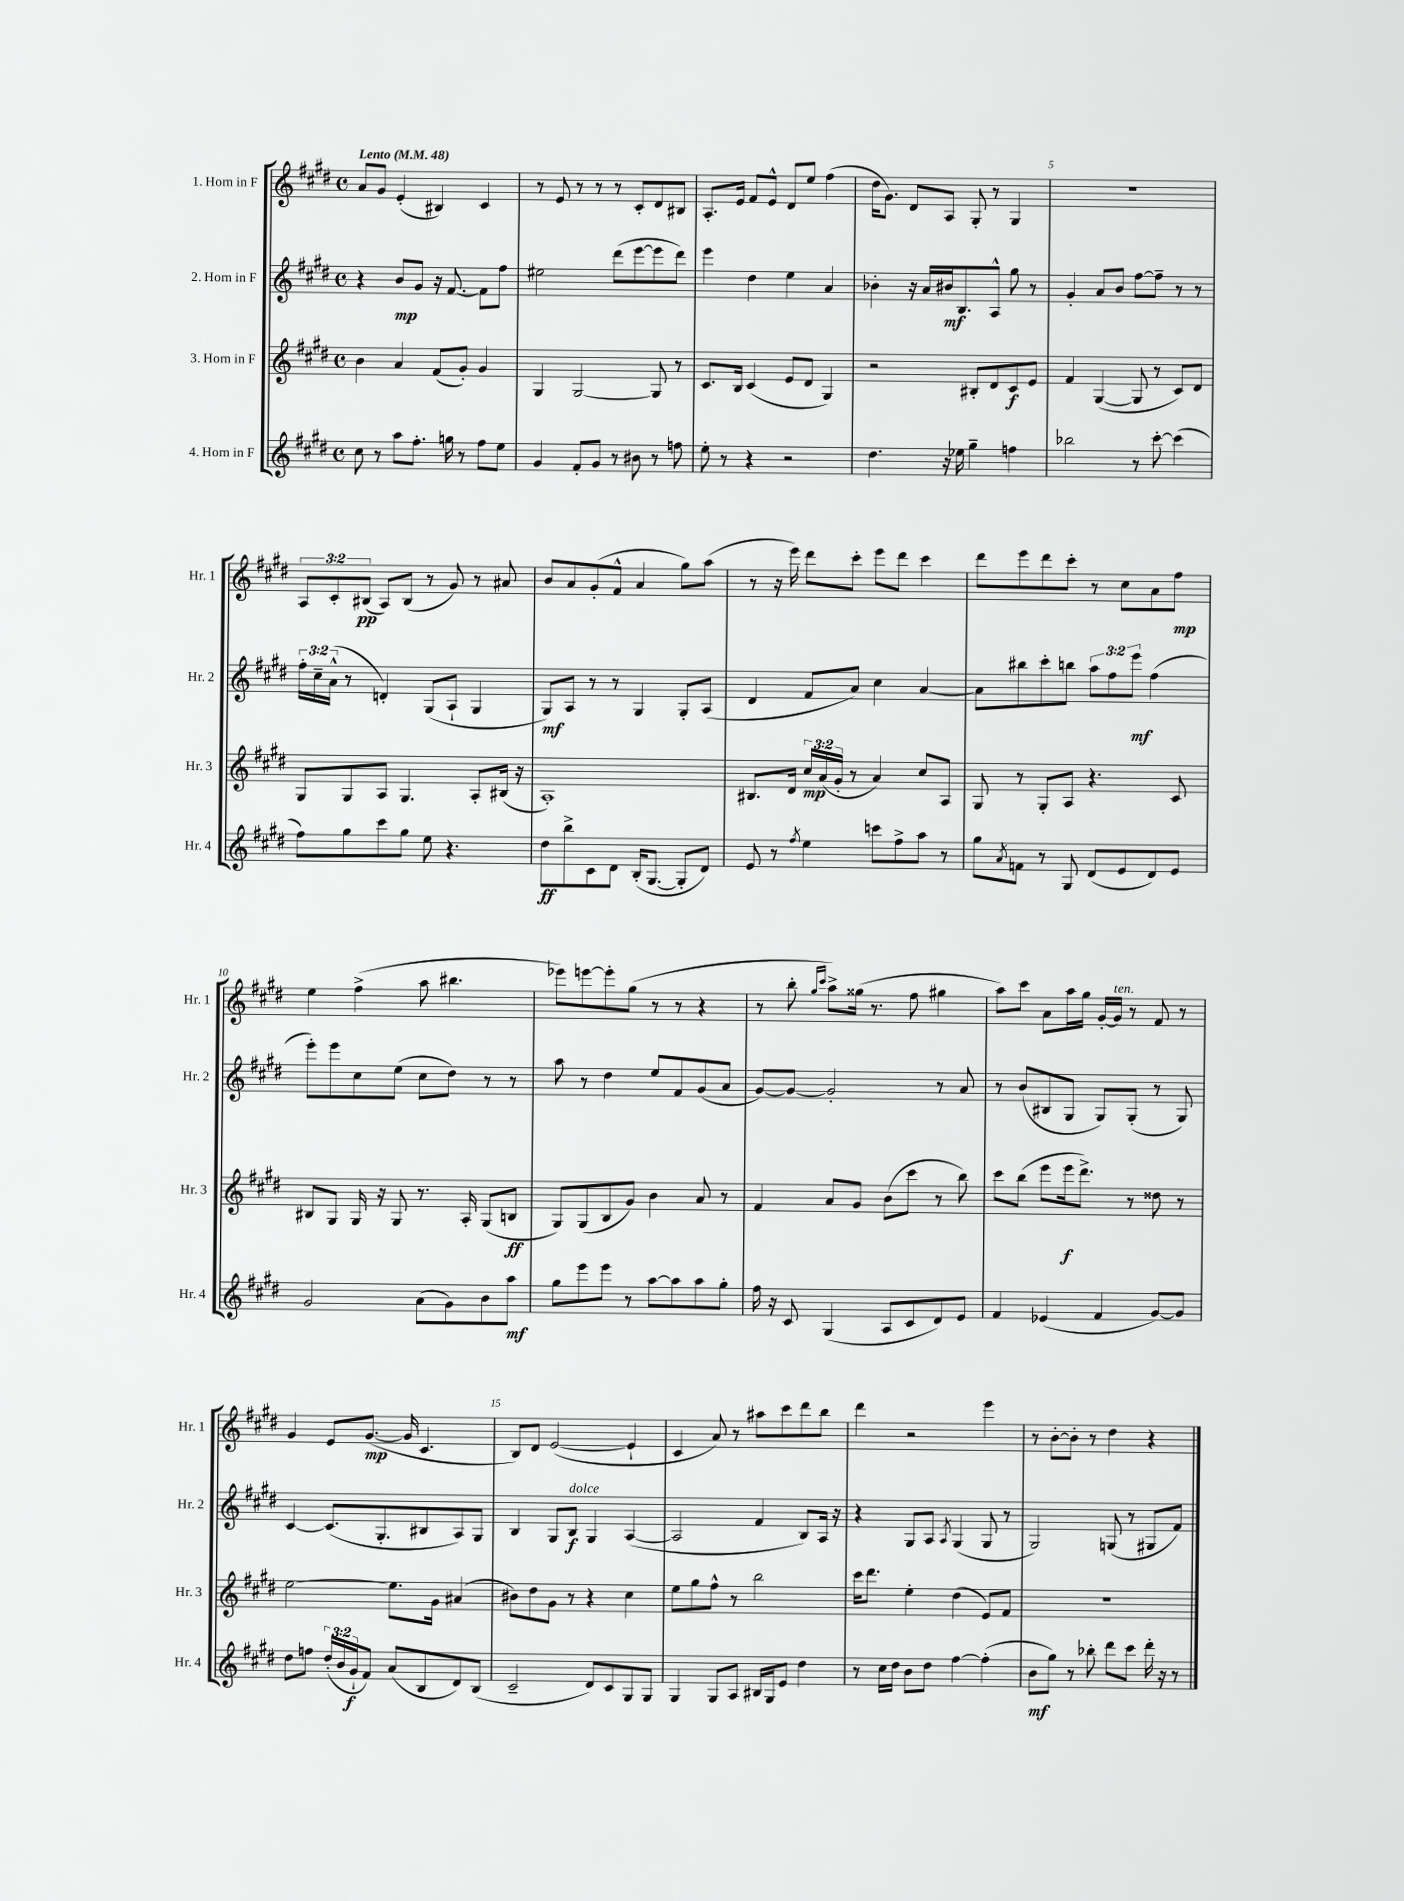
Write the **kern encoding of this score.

**kern	**dynam	**kern	**dynam	**kern	**dynam	**kern	**dynam
*part4	*part4	*part3	*part3	*part2	*part2	*part1	*part1
*staff4	*staff4	*staff3	*staff3	*staff2	*staff2	*staff1	*staff1
*I"4. Horn in F	*	*I"3. Horn in F	*	*I"2. Horn in F	*	*I"1. Horn in F	*
*I'Hr. 4	*	*I'Hr. 3	*	*I'Hr. 2	*	*I'Hr. 1	*
*clefG2	*	*clefG2	*	*clefG2	*	*clefG2	*
*k[f#c#g#d#]	*	*k[f#c#g#d#]	*	*k[f#c#g#d#]	*	*k[f#c#g#d#]	*
*M4/4	*	*M4/4	*	*M4/4	*	*M4/4	*
*met(c)	*	*met(c)	*	*met(c)	*	*met(c)	*
*MM48	*	*MM48	*	*MM48	*	*MM48	*
=1	=1	=1	=1	=1	=1	=1	=1
!	!	!	!	!	!	!LO:TX:a:B:t=Lento	!
8cc#\	.	4b\	.	4r	.	8a/L	.
8r	.	.	.	.	.	8g#/J	.
8aa\L	.	4a/	.	8b/L	mp	(4e'/	.
8.ff#'\J	.	.	.	8g#/J	.	.	.
.	.	(8f#/L	.	16r	.	4B#X/)	.
16ggn\	.	.	.	[8.f#/	.	.	.
8r	.	8g#'/J)	.	.	.	.	.
8ff#\L	.	4g#/	.	8f#\L]	.	4c#/	.
8ee\J	.	.	.	8ff#\J	.	.	.
=2	=2	=2	=2	=2	=2	=2	=2
4g#/	.	4G#/	.	2ee#X\	.	8r	.
.	.	.	.	.	.	8e/	.
8f#'/L	.	[2G#/	.	.	.	8r	.
8g#/J	.	.	.	.	.	8r	.
8r	.	.	.	(8ddd#\L	.	8r	.
8b#X\	.	.	.	[8eee\	.	8c#'/L	.
8r	.	8G#/]	.	8eee\]	.	8d#/	.
8ffn\	.	8r	.	8ddd#\J)	.	8B#X/J	.
=3	=3	=3	=3	=3	=3	=3	=3
8ee'\	.	8.c#/L	.	4eee\	.	8.A'/L	.
8r	.	.	.	.	.	.	.
.	.	16B/Jk	.	.	.	16e/Jk	.
4r	.	(4c#/	.	4dd#\	.	8f#/L	.
.	.	.	.	.	.	8e^^/J	.
2r	.	8e/L	.	4ee\	.	8d#/L	.
.	.	8d#/J	.	.	.	8ee/J	.
.	.	4G#/)	.	4a/	.	(4ff#\	.
=4	=4	=4	=4	=4	=4	=4	=4
4.dd#\	.	2r	.	4b-X'\	.	16dd#\KL	.
.	.	.	.	.	.	8.g#\J)	.
.	.	.	.	16r	.	8d#/L	.
.	.	.	.	16a/LL	.	.	.
16r	.	.	.	16b#X/J	mf	8A/J	.
16ee-X\	.	.	.	8.B/	.	.	.
4gg#~\	.	8B#X'/L	.	.	.	8G#'/	.
.	.	8d#/	.	8A^^/J	.	8r	.
4ffn\	.	8c#/	f	8gg#\	.	4G#/	.
.	.	8e/J	.	8r	.	.	.
=5	=5	=5	=5	=5	=5	=5	=5
2bb-X\	.	4f#/	.	4g#'/	.	1r	.
.	.	([4G#/	.	8a/L	.	.	.
.	.	.	.	8b/J	.	.	.
8r	.	8G#/]	.	[8ff#\L	.	.	.
[8ccc#'\	.	8r	.	8ff#~\J]	.	.	.
(4ccc#\]	.	8c#/L)	.	8r	.	.	.
.	.	8d#/J	.	8r	.	.	.
!!LO:LB:g=z
=6	=6	=6	=6	=6	=6	=6	=6
8ff#\L)	.	8G#/L	.	24ff#'\LL	.	12A/L	.
.	.	.	.	24cc#~\	.	.	.
.	.	.	.	(24a^^\JJ	.	12c#'/	.
8gg#\	.	8G#/	.	8r	.	.	.
.	.	.	.	.	.	(12B#X/J	pp
8ccc#\	.	8A/J	.	4dn'/)	.	8A/L)	.
8gg#\J	.	4.G#/	.	.	.	(8B#/J	.
8ee\	.	.	.	(8G#/L	.	8r	.
4.r	.	.	.	8A`/J	.	8g#/)	.
.	.	8A'/L	.	4G#/	.	8r	.
.	.	(16B#X/Jk	.	.	.	8a#X/	.
.	.	16r	.	.	.	.	.
=7	=7	=7	=7	=7	=7	=7	=7
8dd#\L	ff	1A')	.	8G#/L)	mf	8b/L	.
8bb^\	.	.	.	8A/J	.	8a/	.
8c#\	.	.	.	8r	.	(8g#'/	.
8d#\J	.	.	.	8r	.	8f#^^/J	.
(16B'/KL	.	.	.	4G#/	.	4a/	.
[8.G#/J	.	.	.	.	.	.	.
8G#'/L]	.	.	.	8G#'/L	.	8gg#\L)	.
8d#/J)	.	.	.	(8A/J	.	(8aa\J	.
=8	=8	=8	=8	=8	=8	=8	=8
8e/	.	8.B#X/L	.	4d#/	.	8r	.
8r	.	.	.	.	.	16r	.
.	.	16d#/Jk	.	.	.	16eee\)	.
8qff#/	.	.	.	.	.	.	.
4ee\	.	24cc#/LL	mp	8f#/L	.	8ddd#\L	.
.	.	(24a/	.	.	.	.	.
.	.	24g#'/JJ	.	.	.	.	.
.	.	8r	.	8a/J)	.	8ccc#'\J	.
8cccn\L	.	4a/)	.	4cc#\	.	8eee\L	.
8ff#^\	.	.	.	.	.	8ddd#\J	.
8aa\J	.	8cc#/L	.	[4a/	.	4ccc#\	.
8r	.	8A/J	.	.	.	.	.
=9	=9	=9	=9	=9	=9	=9	=9
8gg#\L	.	8G#/	.	8a\L]	.	8ddd#\L	.
8qa/	.	.	.	.	.	.	.
8fn\J	.	8r	.	8bb#X\	.	8eee\	.
8r	.	8G#'/L	.	8ccc#'\	.	8ddd#\	.
8G#/	.	8A/J	.	8bbn\J	.	8ccc#'\J	.
(8d#/L	.	4.r	.	12aa\L	.	8r	.
.	.	.	.	12ff#\	.	.	.
8e/	.	.	.	.	.	8cc#\L	.
.	.	.	.	12eee\J	mf	.	.
8d#/)	.	.	.	(4ff#\	.	8a\	.
8e/J	.	8c#/	.	.	.	8ff#\J	mp
!!LO:LB:g=z
=10	=10	=10	=10	=10	=10	=10	=10
2g#/	.	8B#X/L	.	8eee'\L)	.	4ee\	.
.	.	8G#/J	.	8eee\	.	.	.
.	.	16G#/	.	8cc#\	.	(4ff#^\	.
.	.	16r	.	.	.	.	.
.	.	8G#/	.	(8ee\J	.	.	.
(8a\L	.	8.r	.	8cc#\L	.	8aa\	.
8g#\)	.	.	.	8dd#\J)	.	4.bb#X\	.
.	.	16A'/	.	.	.	.	.
8b\	.	(8G#/L	.	8r	.	.	.
8aa\J	mf	8Bn/J	ff	8r	.	.	.
=11	=11	=11	=11	=11	=11	=11	=11
8gg#\L	.	8G#/L)	.	8aa\	.	8eee-X\L)	.
8eee\	.	(8G#/	.	8r	.	[8eeen\	.
8eee\J	.	8B/	.	4dd#\	.	8eee'\]	.
8r	.	8g#/J)	.	.	.	(8gg#\J	.
[8aa\L	.	4b\	.	8ee/L	.	8r	.
8aa\]	.	.	.	8f#/	.	8r	.
8aa\	.	8a/	.	(8g#/	.	4r	.
8gg#'\J	.	8r	.	8a/J	.	.	.
=12	=12	=12	=12	=12	=12	=12	=12
16ff#\	.	4f#/	.	[8g#/L)	.	8r	.
16r	.	.	.	.	.	.	.
8c#/	.	.	.	8g#/J_	.	8bb'\	.
.	.	.	.	.	.	16qqgg#/LL	.
.	.	.	.	.	.	16qqccc#/JJ	.
(4G#/	.	8a/L	.	2g#'/]	.	8aa^\L)	.
.	.	8g#/J	.	.	.	(16gg##X\Jk	.
.	.	.	.	.	.	8.r	.
8A/L	.	(8b\L	.	.	.	.	.
8c#/	.	8ccc#\J	.	.	.	8ff#\	.
8d#/)	.	8r	.	8r	.	4gg#X\	.
8e/J	.	8bb\)	.	8a/	.	.	.
=13	=13	=13	=13	=13	=13	=13	=13
4f#/	.	8ccc#\L	.	8r	.	8aa\L)	.
.	.	(8bb\J	.	(8b/L	.	8ccc#\J	.
(4e-X/	.	8eee\L	.	8B#X/	.	8a\L	.
.	.	16eee\k	f	8G#/J	.	16aa\L	.
.	.	8.ddd#^\J)	.	.	.	16gg#\JJ	.
4f#/	.	.	.	8G#/L)	.	[16g#'/LL	.
!	!	!	!	!	!	!LO:TX:a:i:t=ten.	!
.	.	.	.	.	.	16g#/JJ]	.
.	.	8r	.	(8G#'/J	.	8r	.
[8g#/L)	.	8dd##X\	.	8r	.	8f#/	.
8g#/J]	.	8r	.	8G#/)	.	8r	.
!!LO:LB:g=z
=14	=14	=14	=14	=14	=14	=14	=14
8dd#\L	.	[2ee\	.	[4c#/	.	4g#/	.
8ffn\J	.	.	.	.	.	.	.
(24dd#'/LL	.	.	.	(8.c#/L]	.	8e/L	.
24b/	.	.	.	.	.	.	.
24g#`/J	f	.	.	.	.	.	.
8f#/J)	.	.	.	.	.	([8.g#/J	mp
.	.	.	.	8.G#'/	.	.	.
(8a/L	.	8.ee\L]	.	.	.	.	.
.	.	.	.	.	.	16g#/]	.
8B/	.	.	.	8B#X/	.	4.c#/	.
.	.	16g#\Jk	.	.	.	.	.
8d#/)	.	(4a#X/	.	8A/)	.	.	.
(8B/J	.	.	.	8G#/J	.	.	.
=15	=15	=15	=15	=15	=15	=15	=15
2c#~/	.	8b#X\L)	.	4B/	.	8B/L)	.
.	.	8dd#\	.	.	.	8d#/J	.
.	.	8g#\J	.	8G#/L	.	([2e/	.
!	!	!	!	!LO:TX:a:i:t=dolce	!	!	!
.	.	8r	.	8B/J	f	.	.
8d#/L)	.	4r	.	4G#/	.	.	.
8c#/	.	.	.	.	.	.	.
8G#/	.	4cc#\	.	([4A/	.	4e`/]	.
8G#/J	.	.	.	.	.	.	.
=16	=16	=16	=16	=16	=16	=16	=16
4G#/	.	8ee\L	.	2A/]	.	4c#/	.
.	.	8gg#\	.	.	.	.	.
8G#/L	.	8ff#^^\J	.	.	.	8a/)	.
8A/J	.	8r	.	.	.	8r	.
16B#X/LL	.	2bb\	.	4f#/	.	8aa#X\L	.
16G#/J	.	.	.	.	.	.	.
8e/J	.	.	.	.	.	8ccc#\	.
4dd#\	.	.	.	8B/L)	.	8ddd#\	.
.	.	.	.	16A/Jk	.	8bb\J	.
.	.	.	.	16r	.	.	.
=17	=17	=17	=17	=17	=17	=17	=17
8r	.	16ccc#\KL	.	4r	.	4ddd#\	.
.	.	8.ddd#\J	.	.	.	.	.
16cc#\LL	.	.	.	.	.	.	.
16dd#\JJ	.	.	.	.	.	.	.
8b\L	.	4ee'\	.	8G#/L	.	2r	.
8dd#\J	.	.	.	8A/J	.	.	.
.	.	.	.	8qA/	.	.	.
[4ff#\	.	(4dd#\	.	(4G#/	.	.	.
(4ff#'\]	.	8e/L)	.	8G#/	.	4eee\	.
.	.	8f#/J	.	8r	.	.	.
=18	=18	=18	=18	=18	=18	=18	=18
8b\L	mf	1r	.	2G#/)	.	8r	.
8gg#\J)	.	.	.	.	.	[8b'\L	.
8r	.	.	.	.	.	8b'\J]	.
8bb-X'\	.	.	.	.	.	8r	.
8ddd#\L	.	.	.	(8Gn/	.	4dd#\	.
8ccc#\J	.	.	.	8r	.	.	.
16ddd#'\	.	.	.	8G#X/L	.	4r	.
16r	.	.	.	.	.	.	.
8r	.	.	.	8f#/J)	.	.	.
==	==	==	==	==	==	==	==
*-	*-	*-	*-	*-	*-	*-	*-
